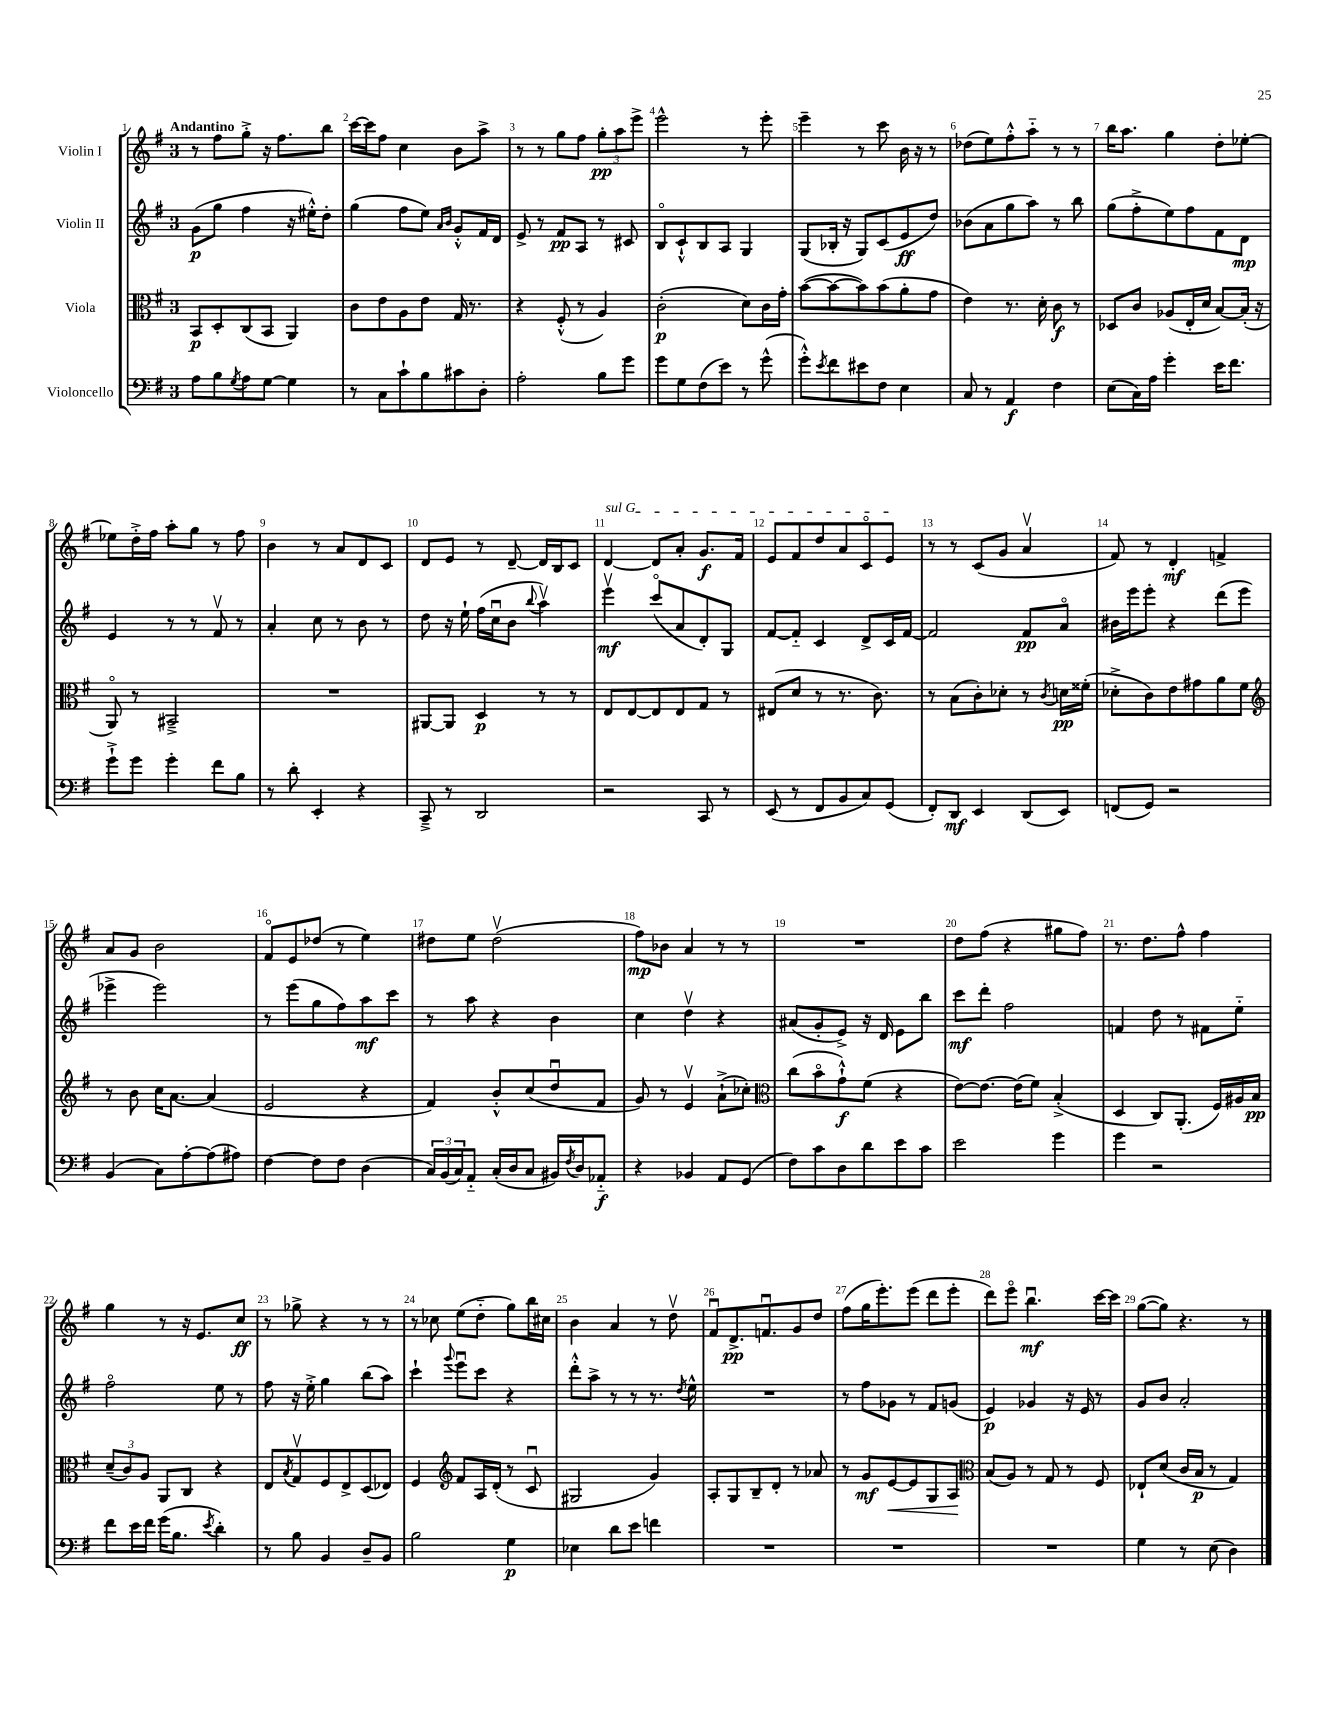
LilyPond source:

<<
\new StaffGroup <<
\new Staff = "s0" \with { instrumentName = "Violin I" } {
    \clef treble \key g \major \once \override Staff.TimeSignature.style = #'single-digit \time 3/4 \tempo "Andantino"
    r8 fis''8 g''8-.-> r16 fis''8. b''8 |
    c'''16~ c'''16 fis''8 c''4 b'8 a''8-> |
    r8 r8 g''8 fis''8 \tuplet 3/2 { g''8-.\pp a''8 e'''8-> } |
    e'''2-^ r8 e'''8-. |
    e'''4-- r8 c'''8 b'16 r16 r8 |
    des''8( e''8) fis''8-.-^ a''8-_ r8 r8 |
    b''16 a''8. g''4 d''8-. ees''8~-. |
    ees''8 d''16-.-> fis''16 a''8-. g''8 r8 fis''8 |
    b'4 r8 a'8 d'8 c'8 |
    d'8 e'8 r8 d'8~-- d'16 b16 c'8 |
    \once \override TextSpanner.bound-details.left.text = \markup { \italic "sul G" } d'4~\startTextSpan d'8 a'8-. g'8.\f fis'16 |
    e'8 fis'8 d''8 a'8 c'8\flageolet e'8\stopTextSpan |
    r8 r8 c'8( g'8 a'4\upbow |
    fis'8) r8 d'4-.\mf f'4-> |
    a'8 g'8 b'2 |
    fis'8\flageolet e'8 des''8( r8 e''4) |
    dis''8 e''8 dis''2\upbow( |
    fis''8\mp) bes'8 a'4 r8 r8 |
    R2. |
    d''8 fis''8( r4 gis''8 fis''8) |
    r8. d''8. fis''8-^ fis''4 |
    g''4 r8 r16 e'8. c''8\ff |
    r8 ges''8-> r4 r8 r8 |
    r8 ces''8 e''8( d''8-_ g''8) b''16 cis''16 |
    b'4 a'4 r8 d''8\upbow |
    fis'8\downbow d'8.->\pp f'8.\downbow g'8 d''8 |
    fis''8( g''16 e'''8.-.) e'''8( d'''8 e'''8-. |
    d'''8) e'''8\flageolet b''4.\downbow\mf c'''16~ c'''16 |
    g''8~( g''8) r4. r8 \bar "|." |
}
\new Staff = "s1" \with { instrumentName = "Violin II" } {
    \clef treble \key g \major \once \override Staff.TimeSignature.style = #'single-digit \time 3/4
    g'8\p( g''8 fis''4 r16 eis''16-.-^) d''8-. |
    g''4( fis''8 e''8) \grace { a'16 b'16 } g'8-.-^ fis'16 d'16 |
    e'8-> r8 fis'8\pp a8 r8 cis'8 |
    b8\flageolet c'8-!-^ b8 a8 g4 |
    g8( bes16-. r16 g8) c'8( e'8\ff d''8) |
    bes'8( a'8 g''8 a''8) r8 b''8 |
    g''8( fis''8-.-> e''8) fis''8 fis'8 d'8\mp |
    e'4 r8 r8 fis'8\upbow r8 |
    a'4-. c''8 r8 b'8 r8 |
    d''8 r16 e''16-! fis''16( c''16\downbow b'8 \appoggiatura { b''8 } a''4\upbow) |
    e'''4\upbow\mf c'''8\flageolet( a'8 d'8-.) g8 |
    fis'8~ fis'8-_ c'4 d'8-> c'16 fis'16~ |
    fis'2 fis'8\pp a'8\flageolet |
    bis'16 e'''16 e'''8-. r4 d'''8( e'''8 |
    ees'''4-> ees'''2) |
    r8 e'''8( g''8 fis''8) a''8\mf c'''8 |
    r8 a''8 r4 b'4 |
    c''4 d''4\upbow r4 |
    ais'8( g'8-. e'8->) r16 d'16 e'8 b''8 |
    c'''8\mf d'''8-. fis''2 |
    f'4 d''8 r8 fis'8 e''8-_ |
    fis''2\flageolet e''8 r8 |
    fis''8 r16 e''16-.-> g''4 b''8( a''8) |
    c'''4-! \appoggiatura { g'''8 } e'''8\downbow c'''8 r4 |
    d'''8-.-^ a''8-> r8 r8 r8. \acciaccatura { d''8 } e''16-^ |
    R2. |
    r8 fis''8 ges'8 r8 fis'8 g'8( |
    e'4\p) ges'4 r16 e'16 r8 |
    g'8 b'8 a'2-. \bar "|." |
}
\new Staff = "s2" \with { instrumentName = "Viola" } {
    \clef alto \key g \major \once \override Staff.TimeSignature.style = #'single-digit \time 3/4
    b,8\p d8-. c8( b,8 a,4) |
    c'8 e'8 a8 e'8 g16 r8. |
    r4 fis8-.-^( r8 a4) |
    c'2-.\p( d'8) c'16 g'16-. |
    b'8~( b'8~ b'8) b'8( a'8-. g'8 |
    e'4) r8. d'16-. c'8\f r8 |
    des8 c'8 aes8( e16-. d'16 b8~) b16-.( r16 |
    a,8\flageolet) r8 bis,2---> |
    R2. |
    ais,8~ ais,8 d4\p r8 r8 |
    e8 e8~ e8 e8 g8 r8 |
    eis8( d'8 r8 r8. c'8.) |
    r8 b8( c'8-.) des'8-. r8 \acciaccatura { c'8 } d'16\pp fisis'16-.( |
    des'8-.-> c'8) e'8 gis'8 a'8 fis'8 |
    \clef treble r8 b'8 c''16 a'8.~ a'4( |
    e'2 r4 |
    fis'4) b'8-.-^ c''8( d''8\downbow fis'8 |
    g'8) r8 e'4\upbow a'8-!->( ces''8-.) |
    \clef alto c''8( b'8\flageolet g'8-!-^\f) fis'8( r4 |
    e'8~) e'8.~ e'16( fis'8) b4-.->( |
    d4 c8) a,8.-.( fis16) ais16 b16\pp |
    \tuplet 3/2 { d'8--( c'8) a8 } a,8 c8 r4 |
    e8 \acciaccatura { b8 } g8\upbow fis8 e8-> d8( ees8) |
    fis4 \clef treble fis'8 a16 d'16-.( r8 c'8\downbow |
    gis2 g'4) |
    a8-. g8 b8-- d'8-. r8 aes'8 |
    r8 g'8\mf e'8~\< e'8 g8 a8\! |
    \clef alto b8( a8) r8 g8 r8 fis8 |
    ees8-! d'8( c'16 b16\p r8 g4) \bar "|." |
}
\new Staff = "s3" \with { instrumentName = "Violoncello" } {
    \clef bass \key g \major \once \override Staff.TimeSignature.style = #'single-digit \time 3/4
    a8 b8 \acciaccatura { g8 } a8 g8~ g4 |
    r8 c8 c'8-! b8 cis'8 d8-. |
    a2-. b8 g'8 |
    g'8 g8 fis8( e'8) r8 g'8-^( |
    g'8-.-^) \acciaccatura { e'8 } fis'8 eis'8 fis8 e4 |
    c8 r8 a,4\f fis4 |
    e8( c16) a16 g'4-. e'16 fis'8. |
    g'8-!-> g'8 g'4-. fis'8 b8 |
    r8 d'8-. e,4-. r4 |
    c,8---> r8 d,2 |
    r2 c,8 r8 |
    e,8( r8 fis,8 b,8 c8) g,8( |
    fis,8-.) d,8\mf e,4 d,8( e,8) |
    f,8( g,8) r2 |
    b,4( c8) a8~-. a8( ais8) |
    fis4~ fis8 fis8 d4( |
    \tuplet 3/2 { c16) b,16( c16) } a,8-_ c16-.( d16 c8 bis,16) \acciaccatura { fis8 } d16 aes,8-_\f |
    r4 bes,4 a,8 g,8( |
    fis8) c'8 d8 d'8 e'8 c'8 |
    e'2 g'4 |
    g'4 r2 |
    fis'8 e'16 fis'16 g'16( b8. \acciaccatura { e'8 } d'4-.) |
    r8 b8 b,4 d8-- b,8 |
    b2 g4\p |
    ees4 d'8 e'8 f'4 |
    R2. |
    R2. |
    R2. |
    g4 r8 e8( d4) \bar "|." |
}
>>
>>
\layout { \context { \Score \override BarNumber.break-visibility = ##(#f #t #t) barNumberVisibility = #all-bar-numbers-visible } }
